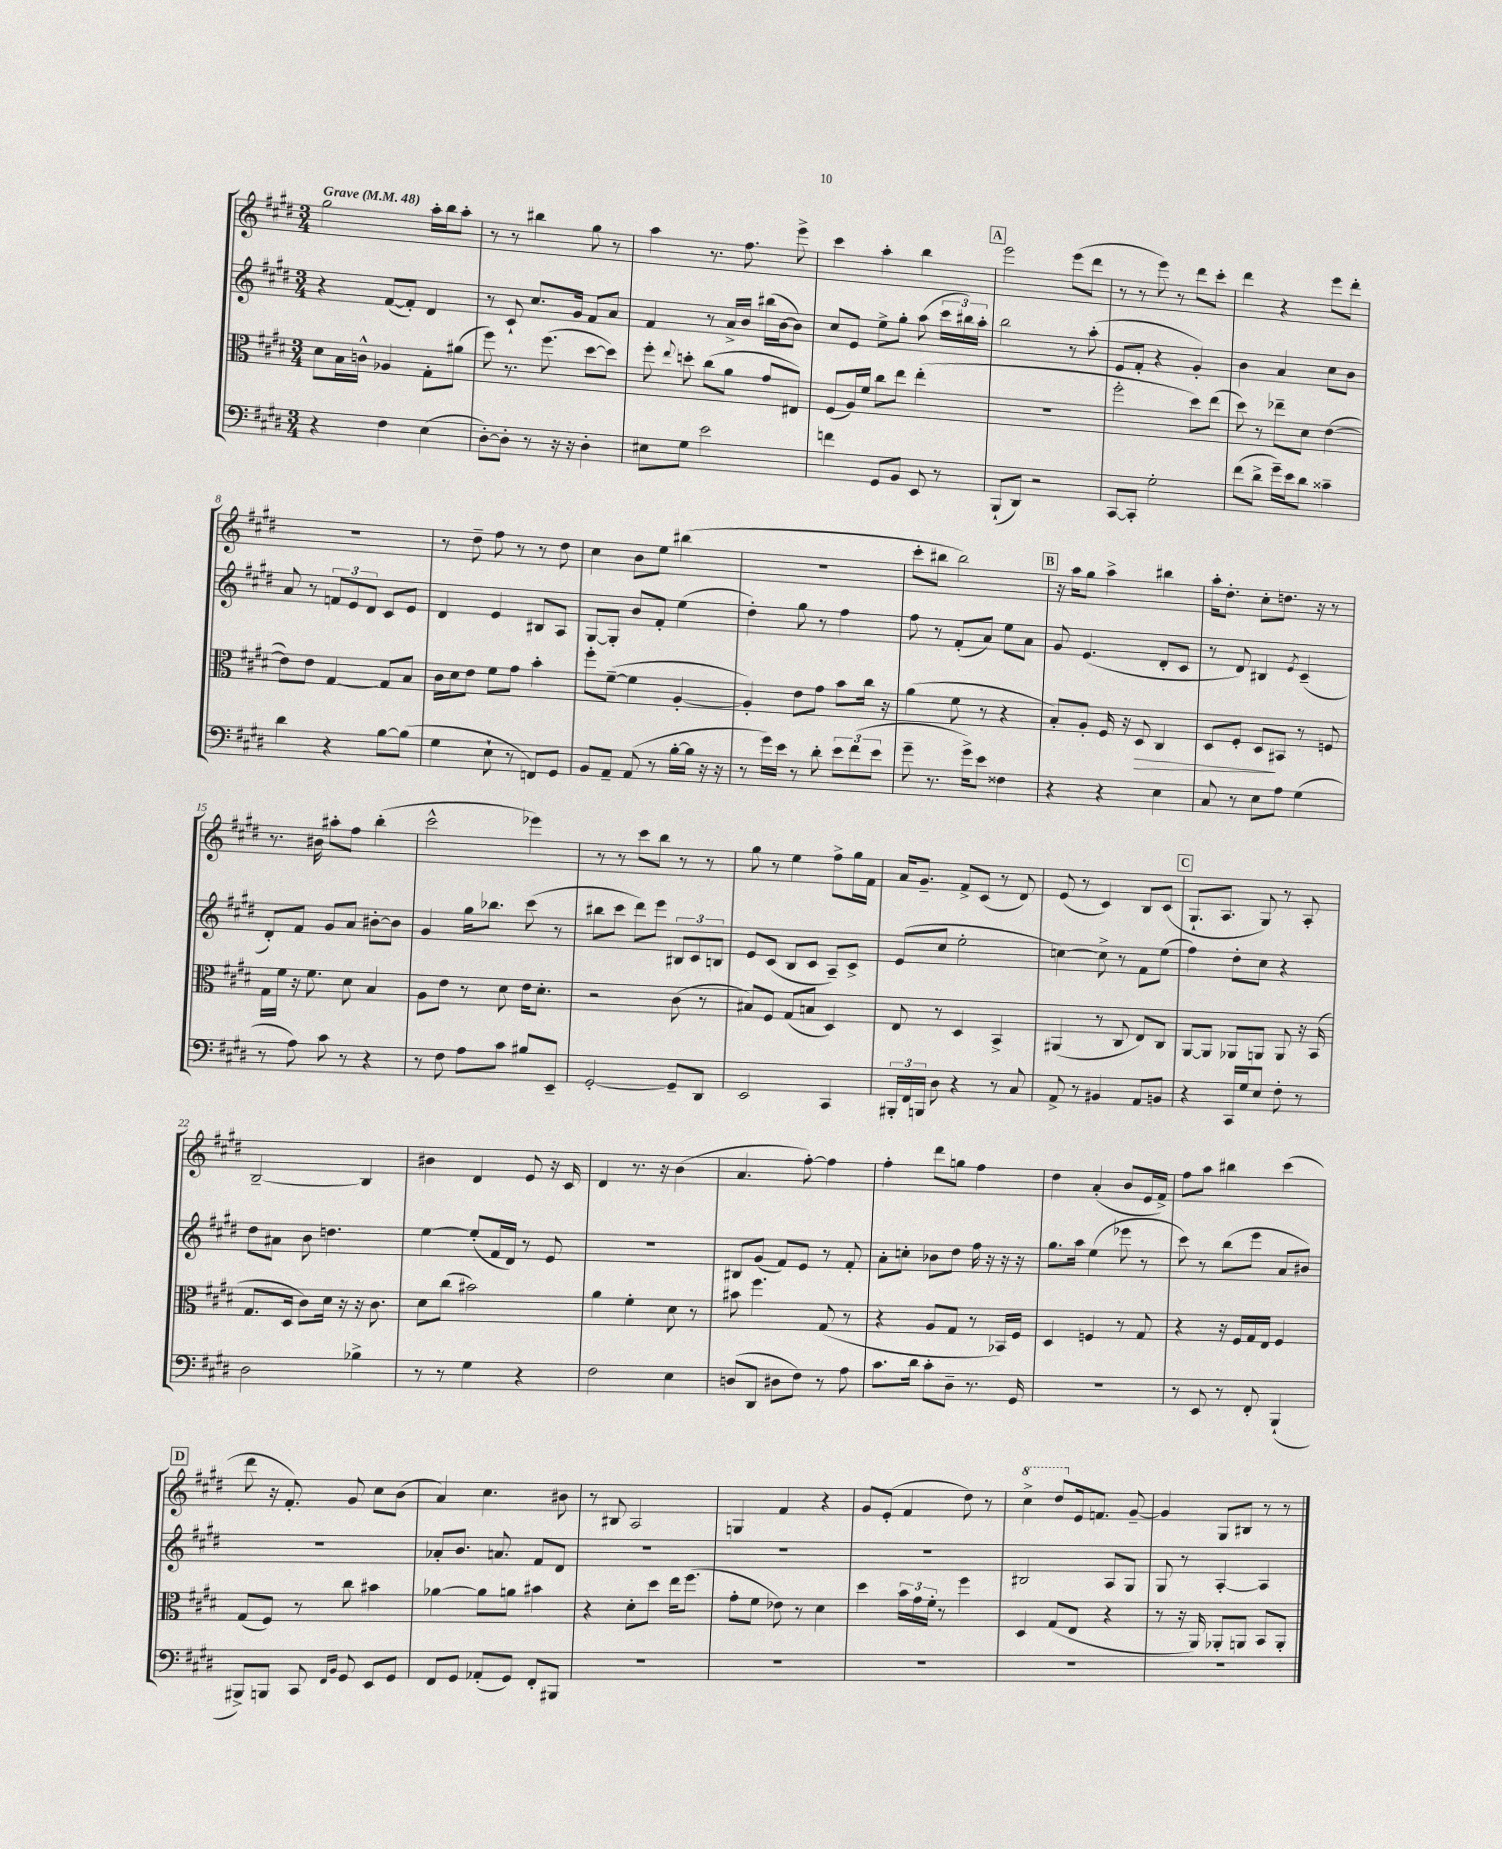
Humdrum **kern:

**kern	**kern	**dynam	**kern	**kern
*part4	*part3	*part3	*part2	*part1
*staff4	*staff3	*staff3	*staff2	*staff1
*clefF4	*clefC3	*	*clefG2	*clefG2
*k[f#c#g#d#]	*k[f#c#g#d#]	*	*k[f#c#g#d#]	*k[f#c#g#d#]
*M3/4	*M3/4	*	*M3/4	*M3/4
*MM48	*MM48	*	*MM48	*MM48
=1	=1	=1	=1	=1
!	!	!	!	!LO:TX:a:B:t=Grave
4r	8d#\L	.	4r	2gg#\
.	16B\L	.	.	.
.	16cn^^\JJ	.	.	.
4F#\	4A-X/	.	([8f#/L	.
.	.	.	8f#'/J])	.
(4E\	8G#'\L	.	4d#/	16aa'\LL
.	.	.	.	16bb\J
.	(8a#X\J	.	.	8aa'\J
=2	=2	=2	=2	=2
[8D#'\L)	8ff#\)	.	8r	8r
8D#'\J]	8.r	.	8c#`/	8r
8r	.	.	8.cc#/L	4bb#X\
.	(8.ff#\	.	.	.
16r	.	.	.	.
16r	.	.	16g#/Jk	.
4D#'\	[8dd#\L	.	8f#/L	8gg#\
.	8dd#\J])	.	8a/J	8r
=3	=3	=3	=3	=3
8E#X\L	8ff#'\	.	4f#/	4aa\
.	8qqee/	.	.	.
8G#\J	8ddn'\	.	.	.
2e\	(8cc#\L	.	8r	8.r
.	8a\J	.	16a^/LL	.
.	.	.	16b/JJ	8.ff#\
.	8g#/L	.	(16bb#X\LL	.
.	.	.	[16b\J	.
.	8E#X/J)	.	8b\J])	8eee^\
=4	=4	=4	=4	=4
4fn\	(8F#/L	.	8cc#/L	4ccc#\
.	16A/L)	.	8e/J	.
.	16f#/JJ	.	.	.
8GG#/L	8cc#\L	.	8ee^\L	4aa'\
8BB/J	8ee\J	.	8gg#'\J	.
8EE/	(4ee'\	.	(8aa\	4bb\
8r	.	.	24ccc#\LL	.
.	.	.	24bb#X\)	.
.	.	.	24aa'\JJ	.
!!LO:REH:place=s1:t=A
=5	=5	=5	=5	=5
(8BBB`/L	2.r	.	2bb\	2eee\
8DD#/J)	.	.	.	.
2r	.	.	.	.
.	.	.	8r	(8eee\L
.	.	.	(8aa'\	8ddd#\J
=6	=6	=6	=6	=6
[8CC#/L	2ff#'\	.	8e/L	8r
8CC#'/J]	.	.	8f#'/J	8r
2G#'\	.	.	4r	8eee\)
.	.	.	.	8r
.	8dd#\L)	.	4g#'/)	8ddd#\L
.	(8ee\J	.	.	8ccc#'\J
=7	=7	=7	=7	=7
(8f#\L	8dd#\)	.	4b\	4ddd#\
8d#^\J	8r	.	.	.
16g#~\LL)	8ee-X~\L	.	4a/	4r
16e\J	.	.	.	.
8d#\J	8d#\J	.	.	.
4c##X~\	([4e\	.	8cc#\L	8eee\L
.	.	.	8b\J	8ddd#'\J
!!LO:LB:g=z
=8	=8	=8	=8	=8
4d#\	8e\L])	.	8a/	2.r
.	8e\J	.	8r	.
4r	[4G#/	.	12fn/L	.
.	.	.	12e/	.
.	.	.	12d#/J	.
[8B\L	8G#/L]	.	8c#/L	.
(8B\J]	8B/J	.	8e/J	.
=9	=9	=9	=9	=9
4G#\	16c#\LL	.	4d#/	8r
.	16d#\J	.	.	.
.	8e\J	.	.	8dd#~\
8E`\	8f#\L	.	4e/	8ff#\
8r	8g#\J	.	.	8r
8FFn/L)	4b'\	.	8B#X/L	8r
8GG#/J	.	.	8A/J	8dd#\
=10	=10	=10	=10	=10
8BB/L	8ff#'\L	.	[8G#/L	4cc#\
8AA~/J	([8f#~\J	.	8G#'/J]	.
(8AA/	4f#\]	.	8b/L	8b\L
8r	.	.	8f#'/J	8ee\J
[16B'\LL	[4A'/	.	(4ee\	(4bb#X\
16B\JJ]	.	.	.	.
16r	.	.	.	.
16r	.	.	.	.
=11	=11	=11	=11	=11
8r	4A'/])	.	4dd#'\)	2.r
16g#\LL)	.	.	.	.
16e\JJ	.	.	.	.
8r	8e\L	.	8gg#\	.
8d#'\	8g#\J	.	8r	.
12e\L	8b\L	.	4ff#\	.
(12f#\	.	.	.	.
.	16cc#\Jk	.	.	.
12e\J	.	.	.	.
.	16r	.	.	.
=12	=12	=12	=12	=12
8g#~\	(4a\	.	8ff#\	8ccc#'\L
8.r	.	.	8r	8bb#X\J
.	8f#\	.	(8f#'/L	2bb#\)
16g#^\KL)	.	.	.	.
8e\J	8r	.	8a/J)	.
4F##X\	4r	.	8ee\L	.
.	.	.	8a\J	.
!!LO:REH:place=s1:t=B
=13	=13	=13	=13	=13
4r	8B'/L)	.	8g#/	16r
.	.	.	.	16aa\KL
.	8A'/J	.	(4.e/	8gg#\J
4r	16F#/	.	.	4aa^\
.	16r	.	.	.
!	!	!LO:HP:b	!	!
.	8D#/	>	.	.
4E\	4C#/	.	8d#'/L	4bb#X\
.	.	.	8c#/J	.
=14	=14	=14	=14	=14
8C#/	8D#/L	.	8r	16aa'\KL
.	.	.	.	8.dd#'\J
8r	8F#'/J	.	8d#/)	.
8E\L	8D#/L	.	4B#X/	8cc#'\L
8A\J	8BB#X/J	]	.	8.ddn\J
.	.	.	8qe/	.
(4G#\	8r	.	(4c#~/	.
.	.	.	.	16r
.	8Fn/	.	.	8r
!!LO:LB:g=z
=15	=15	=15	=15	=15
8r	16G#\LL	.	8d#'/L)	8.r
.	16f#\JJ	.	.	.
8A\)	16r	.	8f#/J	.
.	8.f#\	.	.	16b#X\
8c#\	.	.	8g#/L	8aa#X'\L
8r	8d#\	.	8a/J	8ff#\J
4r	4B/	.	[8b#X'\L	(4bb'\
.	.	.	8b#\J]	.
=16	=16	=16	=16	=16
8r	8A\L	.	4g#/	2ccc#^^\
8F#\	8e\J	.	.	.
8A\L	8r	.	16gg#\KL	.
.	.	.	8.bb-X\J	.
8c#\J	8d#\	.	.	.
8B#X/L	16e\KL	.	(8ccc#\	4eee-X\)
.	8.d#'\J	.	.	.
8EE~/J	.	.	8r	.
=17	=17	=17	=17	=17
[2GG#'/	2r	.	8bb#X\L	8r
.	.	.	8ccc#\J	8r
.	.	.	8ddd#\L)	8ccc#\L
.	.	.	8eee\J	8bb\J
8GG#~/L]	(8c#\	.	12B#X/L	8r
.	.	.	12c#/	.
8DD#/J	8r	.	.	8r
.	.	.	12Bn/J	.
=18	=18	=18	=18	=18
2EE/	8B#X/L)	.	8e/L	8gg#\
.	8F#/J	.	(8c#/J	8r
.	(8G#/L	.	8B/L	4ee\
.	8Bn/J	.	8c#/J	.
4CC#/	4D#/)	.	8A~/L)	8ff#^\L
.	.	.	8c#^/J	16gg#\L
.	.	.	.	16f#\JJ
=19	=19	=19	=19	=19
24BBB#X'/LL	8E/	.	(8e/L	16a/KL
24FF#/	.	.	.	.
.	.	.	.	8.g#~/J
24BBBn/JJ	.	.	.	.
8D#\	8r	.	8cc#/J	.
4r	4D#/	.	2ee'\	8f#^/L
.	.	.	.	(8c#/J
8r	4BB^/	.	.	8r
8C#/	.	.	.	8d#/)
=20	=20	=20	=20	=20
8AA^/	(4AA#X/	.	[4ccn\)	(8e/
8r	.	.	.	8r
4BB#X/	8r	.	8cc^\]	4c#/)
.	8C#/	.	8r	.
8AA/L	8E/L)	.	8f#\L	8B/L
8BBn/J	8C#/J	.	(8ee\J	(8c#/J
!!LO:REH:place=s1:t=C
=21	=21	=21	=21	=21
4r	[8AA/L	.	4ff#\)	8.G#`/L
.	8AA/J]	.	.	.
.	.	.	.	8.A/J
16CC#/LL	8AA-X/L	.	8dd#'\L	.
16G#/J	.	.	.	.
8E/J	8AAn/J	.	8cc#\J	8G#/)
8F#'\	8AA/	.	4r	8r
8r	16r	.	.	8A'/
.	(16BB/	.	.	.
!!LO:LB:g=z
=22	=22	=22	=22	=22
2D#\	8.G#/L	.	8dd#\L	[2B~/
.	.	.	8a#X\J	.
.	16D#/Jk	.	.	.
.	8c#\L)	.	8b\	.
.	16d#\Jk	.	4.ddn\	.
.	16r	.	.	.
4B-X^\	16r	.	.	4B/]
.	8.c#\	.	.	.
=23	=23	=23	=23	=23
8r	8d#\L	.	[4ee\	4b#X\
8r	(8cc#\J	.	.	.
4G#\	2b#X\)	.	(8ee'/L]	4d#/
.	.	.	16f#/L	.
.	.	.	16d#/JJ)	.
4r	.	.	8r	8e/
.	.	.	8e/	16r
.	.	.	.	16c#/
=24	=24	=24	=24	=24
2F#\	4a\	.	2.r	4d#/
.	4f#'\	.	.	8.r
.	.	.	.	16r
4E\	8d#\	.	.	(4b\
.	8r	.	.	.
=25	=25	=25	=25	=25
(8Dn/L	8b#X\	.	8B#X/L	4.a/
8DD#/J	4.ff#\	.	(8g#/J	.
8D#X\L	.	.	8f#/L)	.
8F#\J)	.	.	8e/J	[8ff#'\)
8r	(8G#/	.	8r	4ff#\]
8A\	8r	.	8f#'/	.
=26	=26	=26	=26	=26
8.c#\L	4r	.	8a'\L	4ff#'\
.	.	.	8ccn'\J	.
16d#\Jk	.	.	.	.
8c#'\L	8A/L	.	8b-X\L	8ddd#\L
8D#~\J	8G#/J	.	8dd#\J	8ggn\J
8.r	8r	.	16ff#\	4ff#\
.	.	.	16r	.
.	16BB-X/LL)	.	16r	.
16GG#/	16F#/JJ	.	16r	.
=27	=27	=27	=27	=27
2.r	4D#/	.	8.gg#\L	4dd#\
.	.	.	16aa\Jk	.
.	4Fn/	.	(4ee\	(4a'/
.	8r	.	8eee-X\	8b/L
.	8G#/	.	8r	16e/L
.	.	.	.	16f#^/JJ)
=28	=28	=28	=28	=28
8r	4r	.	8ccc#\)	8ff#\L
8EE/	.	.	8r	8aa\J
8r	16r	.	(8bb\L	4bb#X\
.	16F#/LL	.	.	.
8FF#'/	16G#/	.	8eee\J	.
.	16E/JJ	.	.	.
(4BBB`/	4F#/	.	8a/L	(4ccc#\
.	.	.	8b#X/J)	.
!!LO:LB:g=z
!!LO:REH:place=s1:t=D
=29	=29	=29	=29	=29
8BBB#X^/L)	(8G#/L	.	2.r	8ddd#\
8BBBn/J	8F#/J)	.	.	16r
.	.	.	.	8.f#'/)
8CC#/	8r	.	.	.
16qqFF#/LL	.	.	.	.
16qqBB/JJ	.	.	.	.
8GG#/	8cc#\	.	.	8g#/
8EE/L	4b#X\	.	.	8cc#\L
8GG#/J	.	.	.	(8b\J
=30	=30	=30	=30	=30
8FF#/L	[4a-X\	.	8a-X'/L	4a/)
8GG#/J	.	.	8.b/J	.
(8AA-X'/L	8a-\L]	.	.	4.cc#\
.	.	.	8.an/	.
8GG#/J)	8an\J	.	.	.
8FF#'/L	4b#X\	.	8f#/L	.
8BBB#X/J	.	.	8d#/J	8b#X\
=31	=31	=31	=31	=31
2.r	4r	.	2.r	8r
.	.	.	.	8B#X/
.	8d#'\L	.	.	2A/
.	8dd#\J	.	.	.
.	16ee\KL	.	.	.
.	(8.ff#\J	.	.	.
=32	=32	=32	=32	=32
2.r	8g#'\L	.	2.r	4Gn/
.	8f#\J	.	.	.
.	8e-X\)	.	.	4f#/
.	8r	.	.	.
.	4d#\	.	.	4r
=33	=33	=33	=33	=33
2.r	4dd#\	.	2.r	8g#/L
.	.	.	.	(8e'/J
.	24b\LL	.	.	4f#/
.	24g#\	.	.	.
.	24f#'\JJ	.	.	.
.	8r	.	.	.
.	4ff#\	.	.	8dd#\)
.	.	.	.	8r
=34	=34	=34	=34	=34
*	*	*	*	*8va
2.r	4D#/	.	2B#X/	4ccc#^\
.	(8G#/L	.	.	8ddd#/L
*	*	*	*	*X8va
.	8E/J	.	.	16e/k
.	.	.	.	8.fn/J
.	4r	.	8A/L	.
.	.	.	8G#/J	[8g#~/
=35	=35	=35	=35	=35
2.r	8r	.	8G#/	4g#/]
.	16r	.	8r	.
.	16AA/)	.	.	.
.	8AA-X'/L	.	[4A'/	8G#/L
.	8AAn/J	.	.	8B#X/J
.	8BB/L	.	4A/]	8r
.	8AA'/J	.	.	8r
==	==	==	==	==
*-	*-	*-	*-	*-
